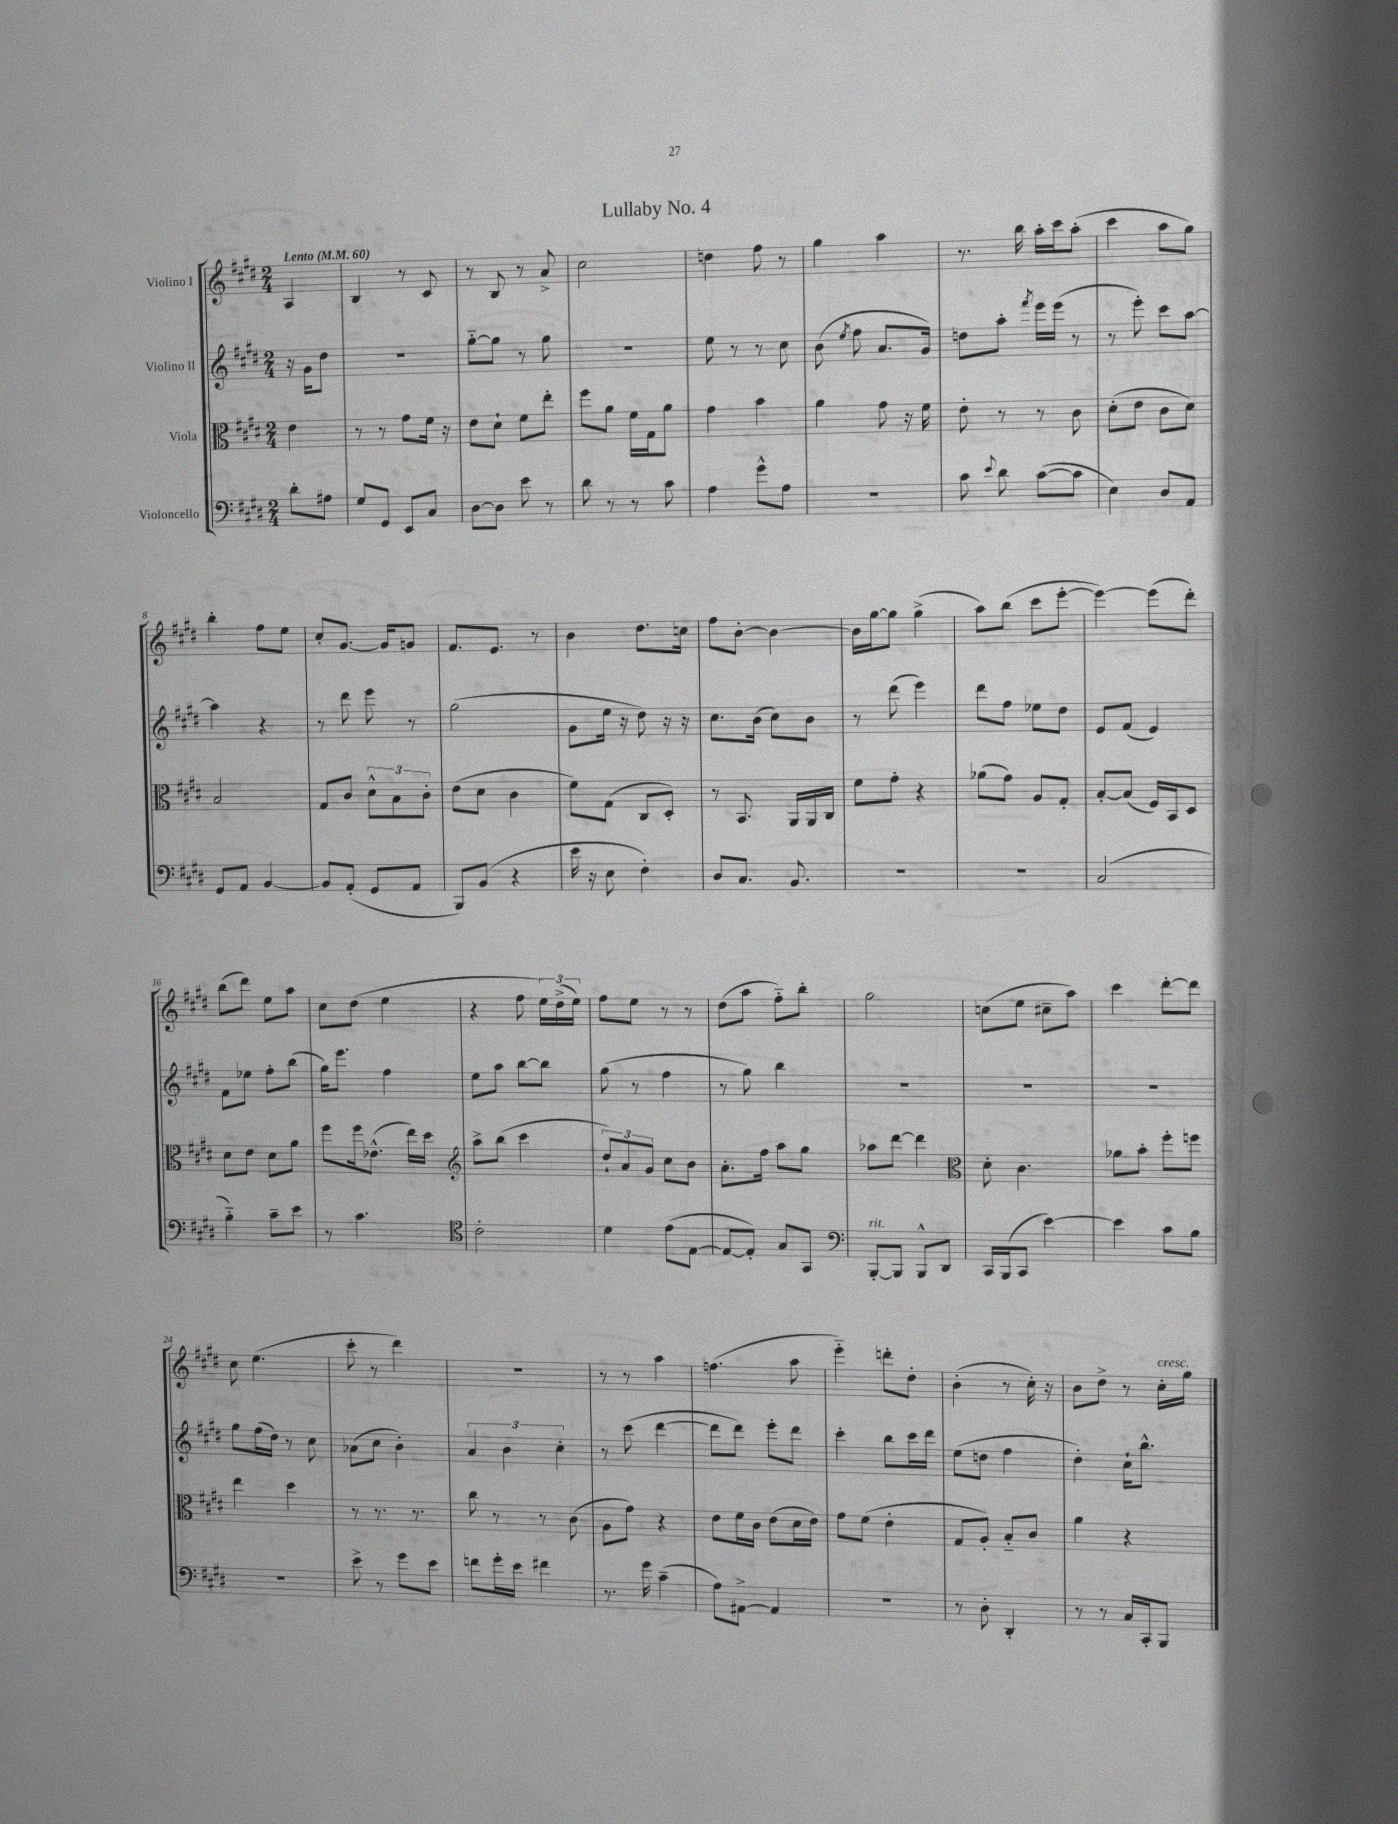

**kern	**kern	**kern	**kern
*part4	*part3	*part2	*part1
*staff4	*staff3	*staff2	*staff1
*I"Violoncello	*I"Viola	*I"Violino II	*I"Violino I
*clefF4	*clefC3	*clefG2	*clefG2
*k[f#c#g#d#]	*k[f#c#g#d#]	*k[f#c#g#d#]	*k[f#c#g#d#]
*M2/4	*M2/4	*M2/4	*M2/4
*MM60	*MM60	*MM60	*MM60
=	=	=	=
!	!	!	!LO:TX:a:B:t=Lento
8d#'\L	4e\	16r	4A/
.	.	16g#\KL	.
8A#X\J	.	8dd#\J	.
=1	=1	=1	=1
8G#/L	8r	2r	4B/
8GG#/J	8r	.	.
8EE/L	8g#\L	.	8r
8C#/J	16f#\Jk	.	8c#/
.	16r	.	.
=2	=2	=2	=2
[8D#\L	8e\L	[8gg#\L	8r
8D#\J]	8d#`\J	8gg#\J]	8B/
8e\	8f#\L	8r	8r
8r	8ee'\J	8gg#\	8a^/
=3	=3	=3	=3
8d#\	8ff#\L	2r	2cc#\
8r	8a\J	.	.
8r	16f#\LL	.	.
.	16G#\J	.	.
8c#\	8a\J	.	.
=4	=4	=4	=4
4A\	4g#\	8ee\	4ddn\
.	.	8r	.
8g#^^\L	4b\	8r	8ff#\
8A\J	.	8cc#\	8r
=5	=5	=5	=5
2r	4a\	(8b\	4gg#\
.	.	8qee/	.
.	.	8ff#\	.
.	8g#\	8.a/L	4aa\
.	16r	.	.
.	16f#\	16g#/Jk)	.
=6	=6	=6	=6
8c#\	8e'\	8ddn\L	8.r
8qqe/	.	.	.
8d#\	8r	8aa'\J	.
.	.	.	16bb\
.	.	8qfff#/	.
([8c#\L	8r	16eee\LL	16aa'\LL
.	.	(16eee\JJ	16ccc#\J
8c#\J]	8c#\	8r	(8aa'\J
=7	=7	=7	=7
4E\)	(8d#'\L	8r	4ccc#\
.	8e\J	8eee'\)	.
8D#/L	8c#\L	8ccc#\L	8aa\L
8AA/J	8d#\J)	[8aa\J	8gg#\J)
!!LO:LB:g=z
=8	=8	=8	=8
8GG#/L	2B/	4aa\]	4bb'\
8AA/J	.	.	.
[4BB/	.	4r	8ff#\L
.	.	.	8ee\J
=9	=9	=9	=9
8BB/L]	8G#/L	8r	8cc#'/L
(8AA'/J	8c#/J	8ddd#\	[8.g#/J
8GG#/L	12d#^^\L	8eee\	.
.	.	.	16g#/KL]
.	12B\	.	.
8AA/J	.	8r	8gn/J
.	12c#'\J	.	.
=10	=10	=10	=10
8BBB/L)	(8e\L	(2gg#\	8.f#/L
(8BB/J	8d#\J	.	.
.	.	.	8.e/J
4r	4c#\	.	.
.	.	.	8r
=11	=11	=11	=11
16e\	8f#\L)	8g#\L	4b\
16r	.	.	.
8E\	(8G#\J	16ee\Jk	.
.	.	16r	.
4F#'\)	8C#/L	8dd#\)	8.dd#\L
.	8D#'/J)	16r	.
.	.	16r	16ccn\Jk
=12	=12	=12	=12
8D#/L	8r	8.cc#\L	8ff#\L
8.C#/J	8.BB/	.	[8b'\J
.	.	(16b\Jk	.
.	.	8cc#\L)	4b\_
8.BB/	16AA/LL	.	.
.	16AA/	8b\J	.
.	16C#/JJ	.	.
=13	=13	=13	=13
2r	8f#\L	8r	16b\LL]
.	.	.	[16gg#\J
.	8g#'\J	(8ddd#\	8gg#\J]
.	4r	4eee\)	(4gg#^\
=14	=14	=14	=14
2r	(8a-X\L	8ddd#\L	8aa\L)
.	8g#\J)	8ff#\J	(8bb\J
.	8A/L	8ee-X\L	8ccc#\L
.	8G#'/J	8dd#\J	[8eee'\J
=15	=15	=15	=15
(2C#/	[8B'/L	8e/L	4eee\_)
.	(8B/J]	(8f#/J	.
.	16F#/LL)	4e/)	(8eee\L]
.	16BB/J	.	.
.	8D#/J	.	8ddd#'\J)
!!LO:LB:g=z
=16	=16	=16	=16
4B\)	8d#\L	8f#\L	(8bb\L
.	8e\J	8ee-X\J	8ddd#\J)
8c#~\L	8d#\L	8ff#'\L	8ee\L
8e\J	8a\J	(8bb\J	8aa\J
=17	=17	=17	=17
8r	8ff#\L	16gg#\KL)	8cc#\L
.	.	8.eee\J	.
4.c#\	16ff#\k	.	(8dd#\J
.	(8.e-X^^\J	.	.
.	.	4ff#\	4ee\
.	16ee\LL)	.	.
.	16dd#\JJ	.	.
=18	=18	=18	=18
*clefC4	*clefG2	*	*
2c#'\	8aa^\L	8ee\L	4r
.	(8bb\J	8aa\J	.
.	4ccc#\	[8bb\L	8ff#\
.	.	8bb\J]	24ee\LL)
.	.	.	(24dd#^\
.	.	.	24ee\JJ)
=19	=19	=19	=19
4d#\	12dd#`/L)	(8gg#\	8ff#\L
.	12a/	.	.
.	.	8r	8ee\J
.	12g#/J	.	.
(8e\L	8cc#\L	4ff#\	8r
[8E\J	8b\J	.	8r
=20	=20	=20	=20
8E/L_	8.a'\L	8r	(8dd#\L
8E'/J])	.	8gg#\)	8aa\J
.	16ff#\Jk	.	.
8G#/L	8aa\L	4bb\	8ff#\L)
8GG#/J	8gg#\J	.	8bb'\J
=21	=21	=21	=21
*clefF4	*	*	*
!LO:TX:a:i:t=rit.	!	!	!
[8BBB'/L	8aa-X\L	2r	2gg#\
8BBB/J]	[8ddd#\J	.	.
8BBB^^/L	4ddd#\]	.	.
8DD#/J	.	.	.
=22	=22	=22	=22
*	*clefC3	*	*
16CC#/LL	8d#'\	2r	(8ccn\L
(16BBB/J	.	.	.
8CC#/J	4.c#\	.	8ee\J
[4e\)	.	.	8cc#X~\L
.	.	.	8aa\J)
=23	=23	=23	=23
4e\]	8a-X\L	2r	4ccc#\
.	8b'\J	.	.
8c#\L	8ff#'\L	.	[8ddd#'\L
8B\J	8ffn\J	.	8ddd#\J]
!!LO:LB:g=z
=24	=24	=24	=24
2r	4ee\	8gg#\L	8cc#\
.	.	(16ff#\L	(4.ee\
.	.	16dd#\JJ)	.
.	4dd#\	8r	.
.	.	8cc#\	.
=25	=25	=25	=25
8e^\	8r	(8a-X\L	8ccc#'\
8r	8.r	8cc#\J	8r
8g#\L	.	4b'\)	4ddd#\)
.	8.r	.	.
8e\J	.	.	.
=26	=26	=26	=26
8fn\L	8cc#\	6a/	2r
16g#'\L	8r	.	.
.	.	6b\	.
16e\JJ	.	.	.
4f#X\	8r	.	.
.	.	6cc#'\	.
.	(8c#\	.	.
=27	=27	=27	=27
8.r	8A\L	8r	8r
.	8g#\J)	(8ccc#\	8r
16g#\	.	.	.
(4c#~\	4r	[4ddd#\	4aa\
=28	=28	=28	=28
8A\L)	8e\L	8ddd#\L]	(4.ffn\
[8AA#X^\J	16f#\L	8ddd#\J)	.
.	16c#\JJ	.	.
4AA#/]	(8e\L	8eee'\L	.
.	16d#\L	8ddd#\J	8aa\
.	16e\JJ)	.	.
=29	=29	=29	=29
2r	8g#\L	4ccc#'\	4eee\)
.	(8f#\J	.	.
.	4e'\	8bb\L	8dddn'\L
.	.	16ccc#\L	8dd#'\J
.	.	16ddd#\JJ	.
=30	=30	=30	=30
8r	8G#/L	(8ee\L	(4b'\
8D#'\	8A'/J)	8ddn\J	.
4DD#'/	8B/L	4ff#\	8r
.	8c#/J	.	16cc#'\)
.	.	.	16r
=31	=31	=31	=31
8r	4a\	4dd#'\)	8b\L
8r	.	.	8dd#^\J
16C#/LL	4r	16cc#`\KL	8r
16CC#'/J	.	8.bb^^\J	.
!	!	!	!LO:TX:a:i:t=cresc.
8BBB/J	.	.	16cc#'\LL
.	.	.	16gg#\JJ
==	==	==	==
*-	*-	*-	*-
